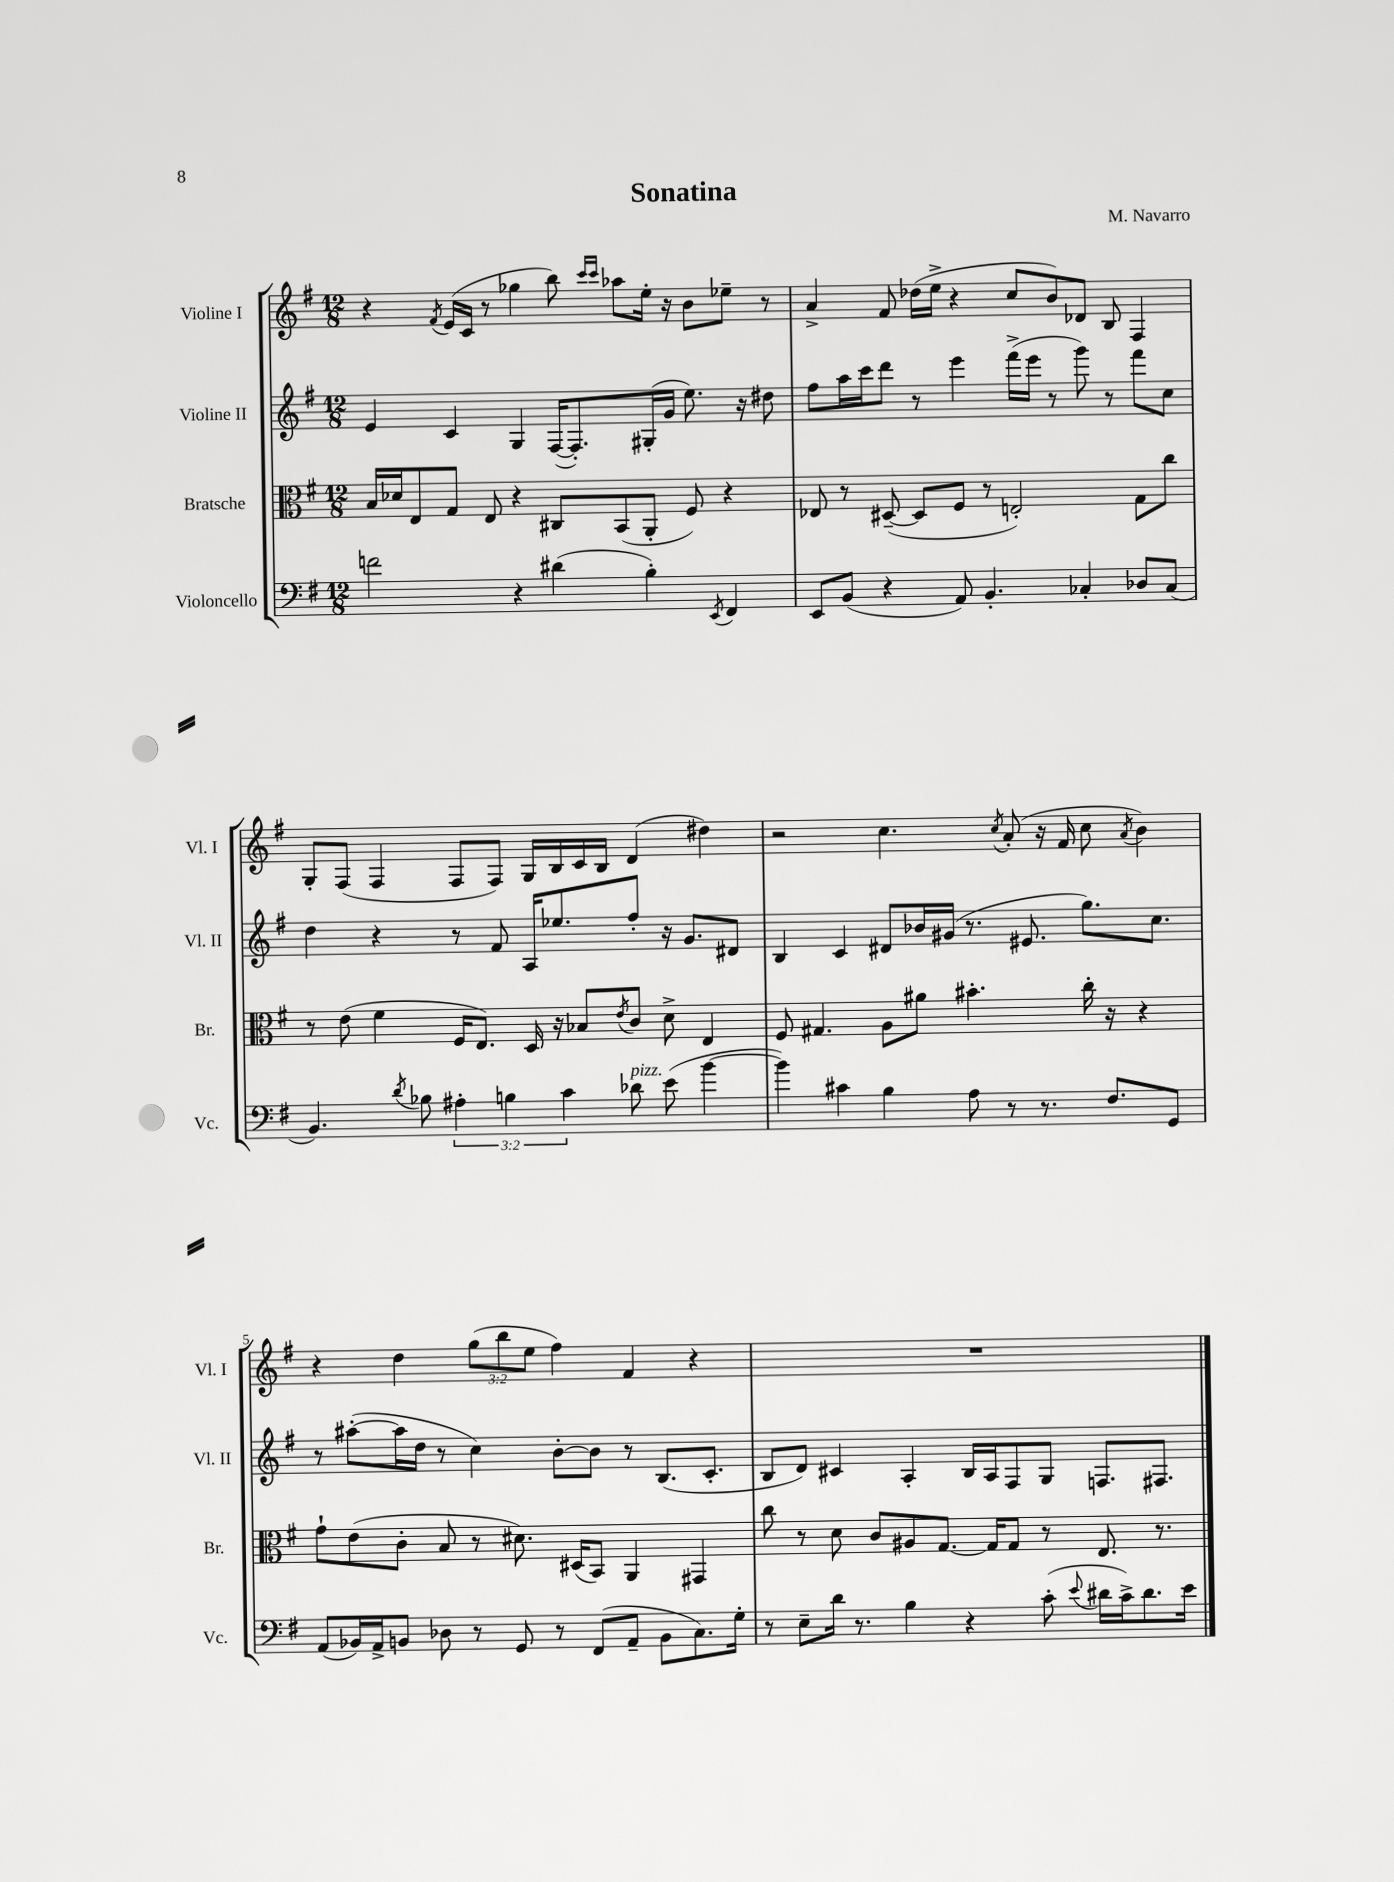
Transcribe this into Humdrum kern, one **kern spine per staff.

**kern	**kern	**kern	**kern
*staff4	*staff3	*staff2	*staff1
*clefF4	*clefC3	*clefG2	*clefG2
*k[f#]	*k[f#]	*k[f#]	*k[f#]
*M12/8	*M12/8	*M12/8	*M12/8
2f	16B	4e	4r
.	16d-	.	.
.	8E	.	.
.	.	.	8qf#
.	8G	4c	(16e
.	.	.	16c
.	8E	.	8r
4r	4r	4G	4gg-
(4d#	8C#	([16F#	8bb)
.	.	8.F#'])	.
.	.	.	16qqccc
.	.	.	16qqccc
.	(8BB	.	8aa-
4B')	8AA'	(16G#'	16ee'
.	.	16g	16r
.	8F#)	8.ee)	8b
8qEE	.	.	.
4FF#	4r	.	8ee-~
.	.	16r	.
.	.	8dd#	8r
=	=	=	=
8EE	8E-	8ff#	4a^
(8BB	8r	16aa	.
.	.	16ccc	.
4r	([8D#~	8ddd	8f#
.	8D#]	8r	(16dd-
.	.	.	16ee^
8AA)	8F#	4eee	4r
4.BB'	8r	.	.
.	2E')	(16fff#^	8cc
.	.	16eee	.
.	.	8r	8b)
4C-'	.	8ggg)	8d-
.	.	8r	8B
8D-	8G	8fff#	4F#
(8C-	8cc	8cc	.
=	=	=	=
4.BB)	8r	4dd	8G'
.	(8e	.	(8F#
.	4f#	4r	4F#
8qd	.	.	.
8B-	.	.	.
6A#'	16F#	8r	8F#
.	8.E)	.	.
.	.	8f#	8F#)
6B	.	.	.
.	16D	16A	16G
.	16r	8.ee-	16B
6c	.	.	.
.	8B-	.	16c
.	.	.	16B
.	8qe	.	.
8d-	8c	8ff#'	(4d
(8e	8d^	16r	.
.	.	8.g	.
[4b	4E	.	4dd#)
.	.	8d#	.
=	=	=	=
4b])	8F#	4B	2r
.	4.G#	.	.
4c#	.	4c	.
4B	8A	8d#	4.cc
.	8a#	16b-	.
.	.	(16g#	.
8A	4.b#'	8.r	.
.	.	.	8qcc
8r	.	.	(8a'
.	.	8.e#	.
8.r	.	.	16r
.	.	.	16f#
.	16cc'	8.gg)	8cc
8.F#	16r	.	.
.	.	.	8qa
.	4r	.	4b)
.	.	8.cc	.
8GG	.	.	.
=	=	=	=
(8AA	8g`	8r	4r
16BB-)	(8e	([8aa#'	.
16AA^	.	.	.
8BB	8c'	16aa#]	4dd
.	.	16dd	.
8D-	8B	8r	.
8r	8r	4cc)	(12gg
.	.	.	12bb
8GG	8.d#)	.	.
.	.	.	12ee
8r	.	[8b'	4ff#)
.	(16D#	.	.
(8FF#	8BB)	8b]	.
8AA~	4AA	8r	4f#
8BB	.	(8.B	.
8.C)	4GG#	.	4r
.	.	8.c'	.
16G'	.	.	.
=	=	=	=
8r	8cc	8B	1.r
8E~	8r	8d)	.
16d	8d	4c#	.
8.r	.	.	.
.	8c	.	.
4B	8A#	4A'	.
.	[8.G	.	.
4r	.	16B	.
.	16G]	16A	.
.	8G	8F#	.
(8c'	8r	8G	.
8qqe	.	.	.
16d#	8.E	8.F	.
16c^)	.	.	.
8.d#	.	.	.
.	8.r	8.F#	.
16e	.	.	.
==	==	==	==
*-	*-	*-	*-
